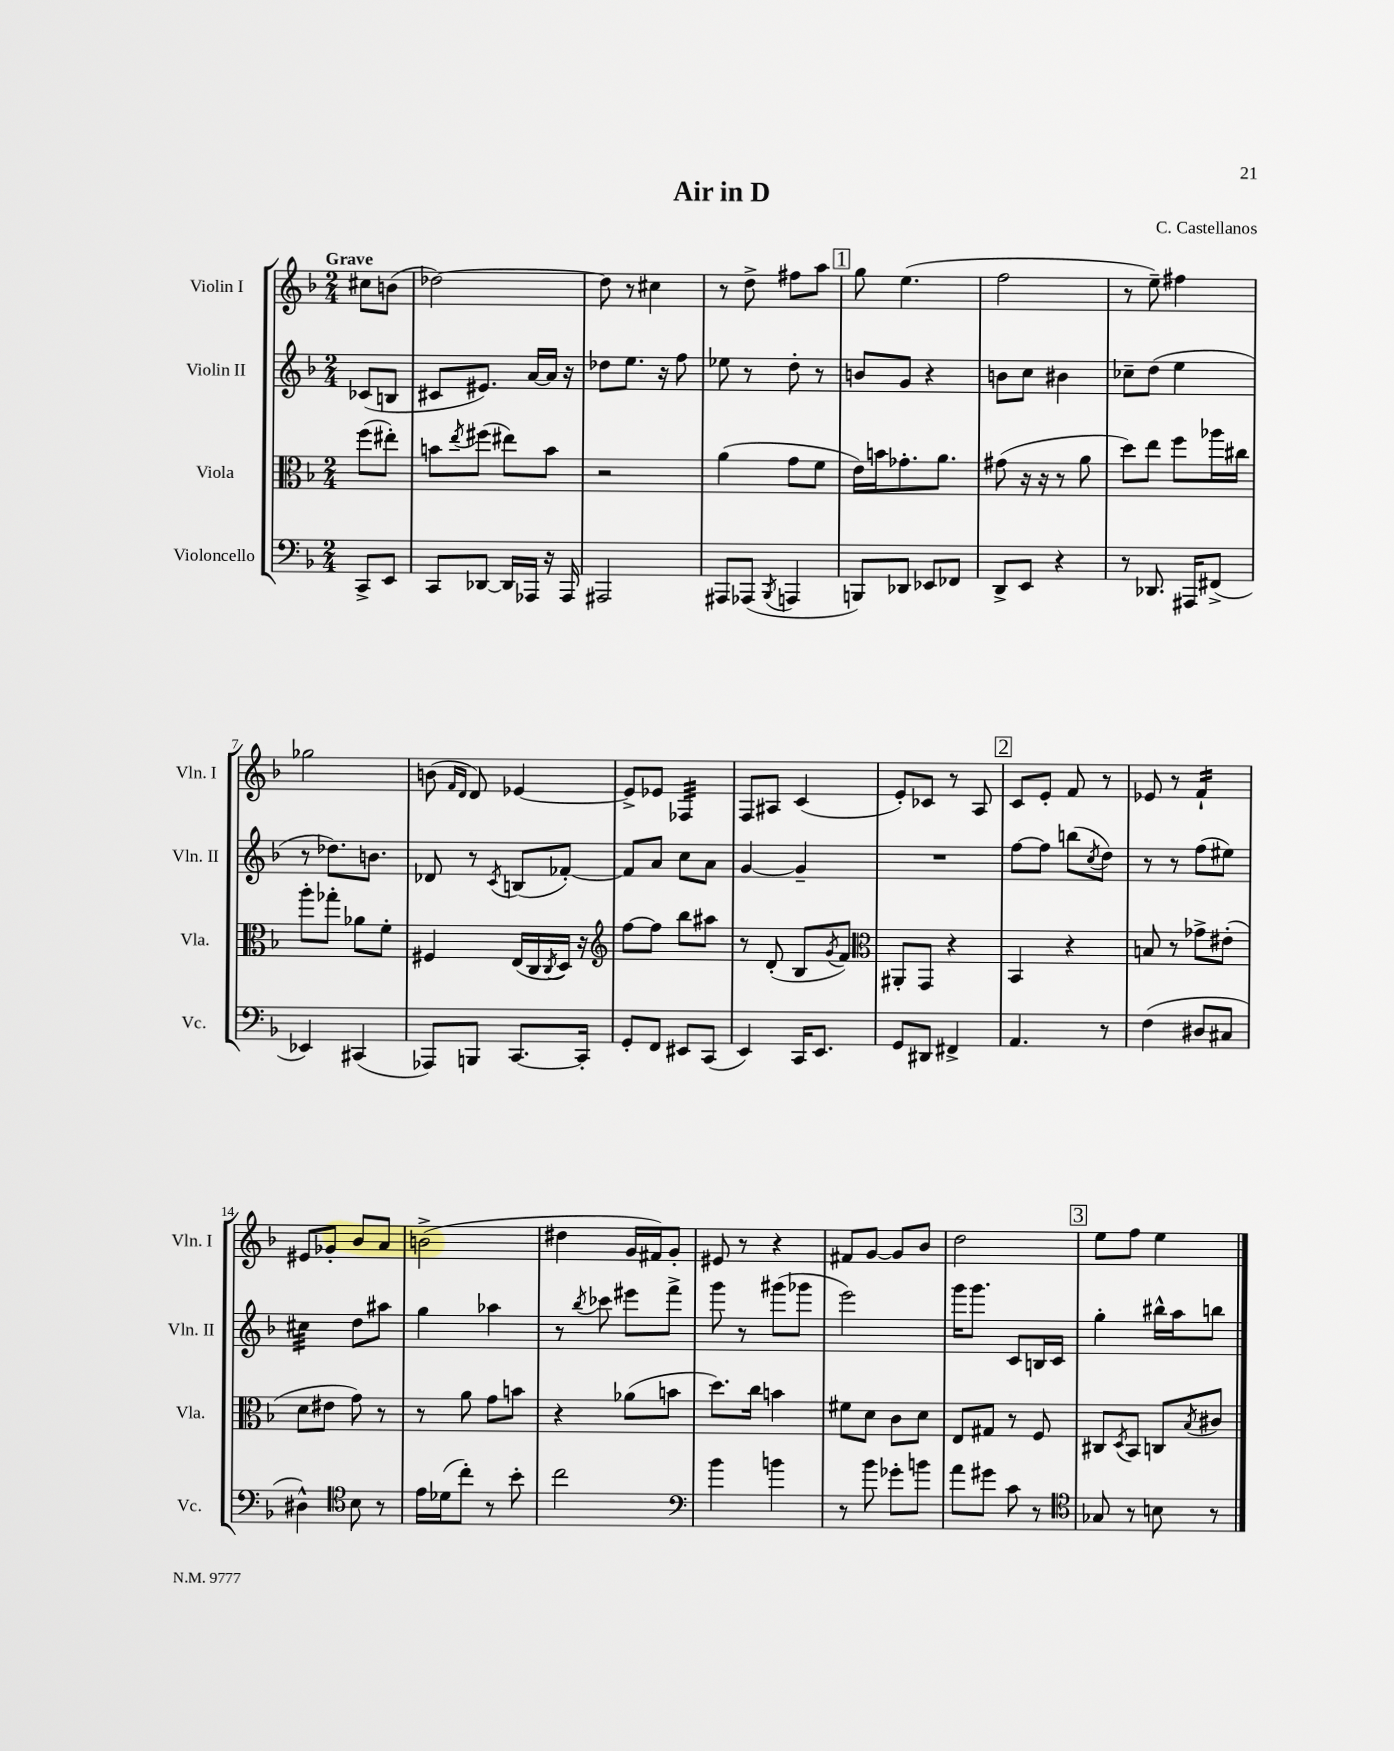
\header { title = "Air in D" composer = "C. Castellanos" }
<<
\new StaffGroup <<
\new Staff = "s0" \with { instrumentName = "Violin I" shortInstrumentName = "Vln. I" } {
    \clef treble \key f \major \numericTimeSignature \time 2/4 \partial 4 \tempo "Grave"
    cis''8 b'8( |
    des''2~) |
    des''8 r8 cis''4 |
    r8 d''8-> fis''8 a''8 |
    \mark \markup { \box "1" } g''8 e''4.( |
    f''2 |
    r8 e''8--) fis''4 |
    ges''2 |
    b'8( \grace { f'16 d'16 } d'8) ees'4~ |
    ees'8-> ees'8 fes4:32 |
    f8 ais8 c'4( |
    e'8-.) ces'8 r8 a8 |
    \mark \markup { \box "2" } c'8 e'8-. f'8 r8 |
    ees'8 r8 f'4:16-! |
    eis'8 ges'8-. bes'8 a'8 |
    b'2->( |
    dis''4 g'16 fis'16) g'8-. |
    eis'8 r8 r4 |
    fis'8 g'8~ g'8 bes'8 |
    d''2 |
    \mark \markup { \box "3" } e''8 f''8 e''4 \bar "|." |
}
\new Staff = "s1" \with { instrumentName = "Violin II" shortInstrumentName = "Vln. II" } {
    \clef treble \key f \major \numericTimeSignature \time 2/4 \partial 4
    ces'8( b8 |
    cis'8 eis'8.) a'16~ a'16 r16 |
    des''8 e''8. r16 f''8 |
    ees''8 r8 d''8-. r8 |
    \mark \markup { \box "1" } b'8 g'8 r4 |
    b'8 c''8 bis'4 |
    ces''8-- d''8( e''4 |
    r8 des''8.) b'8. |
    des'8 r8 \acciaccatura { c'8 } b8( fes'8~-.) |
    fes'8 a'8 c''8 a'8 |
    g'4~ g'4-- |
    R2 |
    \mark \markup { \box "2" } f''8~ f''8 b''8( \acciaccatura { c''8 } d''8) |
    r8 r8 f''8( eis''8) |
    cis''4:32 d''8 ais''8 |
    g''4 aes''4 |
    r8 \acciaccatura { bes''8 } ces'''8 eis'''8 f'''8-> |
    g'''8 r8 gis'''8( ges'''8 |
    e'''2) |
    g'''16 g'''8. c'8 b16 c'16 |
    \mark \markup { \box "3" } g''4-. bis''16-^ a''16 b''8 \bar "|." |
}
\new Staff = "s2" \with { instrumentName = "Viola" shortInstrumentName = "Vla." } {
    \clef alto \key f \major \numericTimeSignature \time 2/4 \partial 4
    f''8( eis''8-.) |
    b'8 \acciaccatura { e''8 } fis''8( eis''8) b'8 |
    r2 |
    a'4( g'8 f'8 |
    \mark \markup { \box "1" } e'16) b'16 ges'8.-. a'8. |
    gis'8( r16 r16 r8 a'8 |
    d''8) e''8 f''8 aes''16 cis''16 |
    a''8-. ges''8-. aes'8 f'8-. |
    fis4 e16( c16 \acciaccatura { c8 } d16) r16 |
    \clef treble f''8~ f''8 bes''8 ais''8 |
    r8 d'8-.( bes8 \acciaccatura { g'8 } f'8) |
    \clef alto ais,8-. g,8 r4 |
    \mark \markup { \box "2" } bes,4 r4 |
    b8 r8 ges'8-> eis'8-.( |
    d'8 eis'8 g'8) r8 |
    r8 a'8 g'8 b'8 |
    r4 aes'8( b'8 |
    d''8.) c''16 b'4 |
    fis'8 d'8 c'8 d'8 |
    e8 gis8 r8 f8 |
    \mark \markup { \box "3" } cis8 \acciaccatura { d8 } bes,8 c8 \acciaccatura { bes8 } cis'8 \bar "|." |
}
\new Staff = "s3" \with { instrumentName = "Violoncello" shortInstrumentName = "Vc." } {
    \clef bass \key f \major \numericTimeSignature \time 2/4 \partial 4
    c,8-> e,8 |
    c,8 des,8~ des,16 aes,,16 r16 aes,,16 |
    ais,,2 |
    ais,,8 aes,,8( \acciaccatura { bes,,8 } a,,4 |
    \mark \markup { \box "1" } b,,8) des,8 ees,8 fes,8 |
    d,8-> e,8 r4 |
    r8 des,8. ais,,16 fis,8->( |
    ees,4) cis,4( |
    aes,,8) b,,8 c,8.~ c,16-. |
    g,8-. f,8 eis,8 c,8( |
    e,4) c,16 e,8. |
    g,8 dis,8 fis,4-> |
    \mark \markup { \box "2" } a,4. r8 |
    f4( dis8 cis8 |
    dis4-^) \clef tenor bes8 r8 |
    e'16 des'16( c''8-.) r8 bes'8-. |
    c''2 |
    \clef bass bes'4 b'4 |
    r8 bes'8 ges'8-. b'8 |
    a'8 gis'8 c'8 r8 |
    \mark \markup { \box "3" } \clef tenor ges8 r8 b8 r8 \bar "|." |
}
>>
>>
